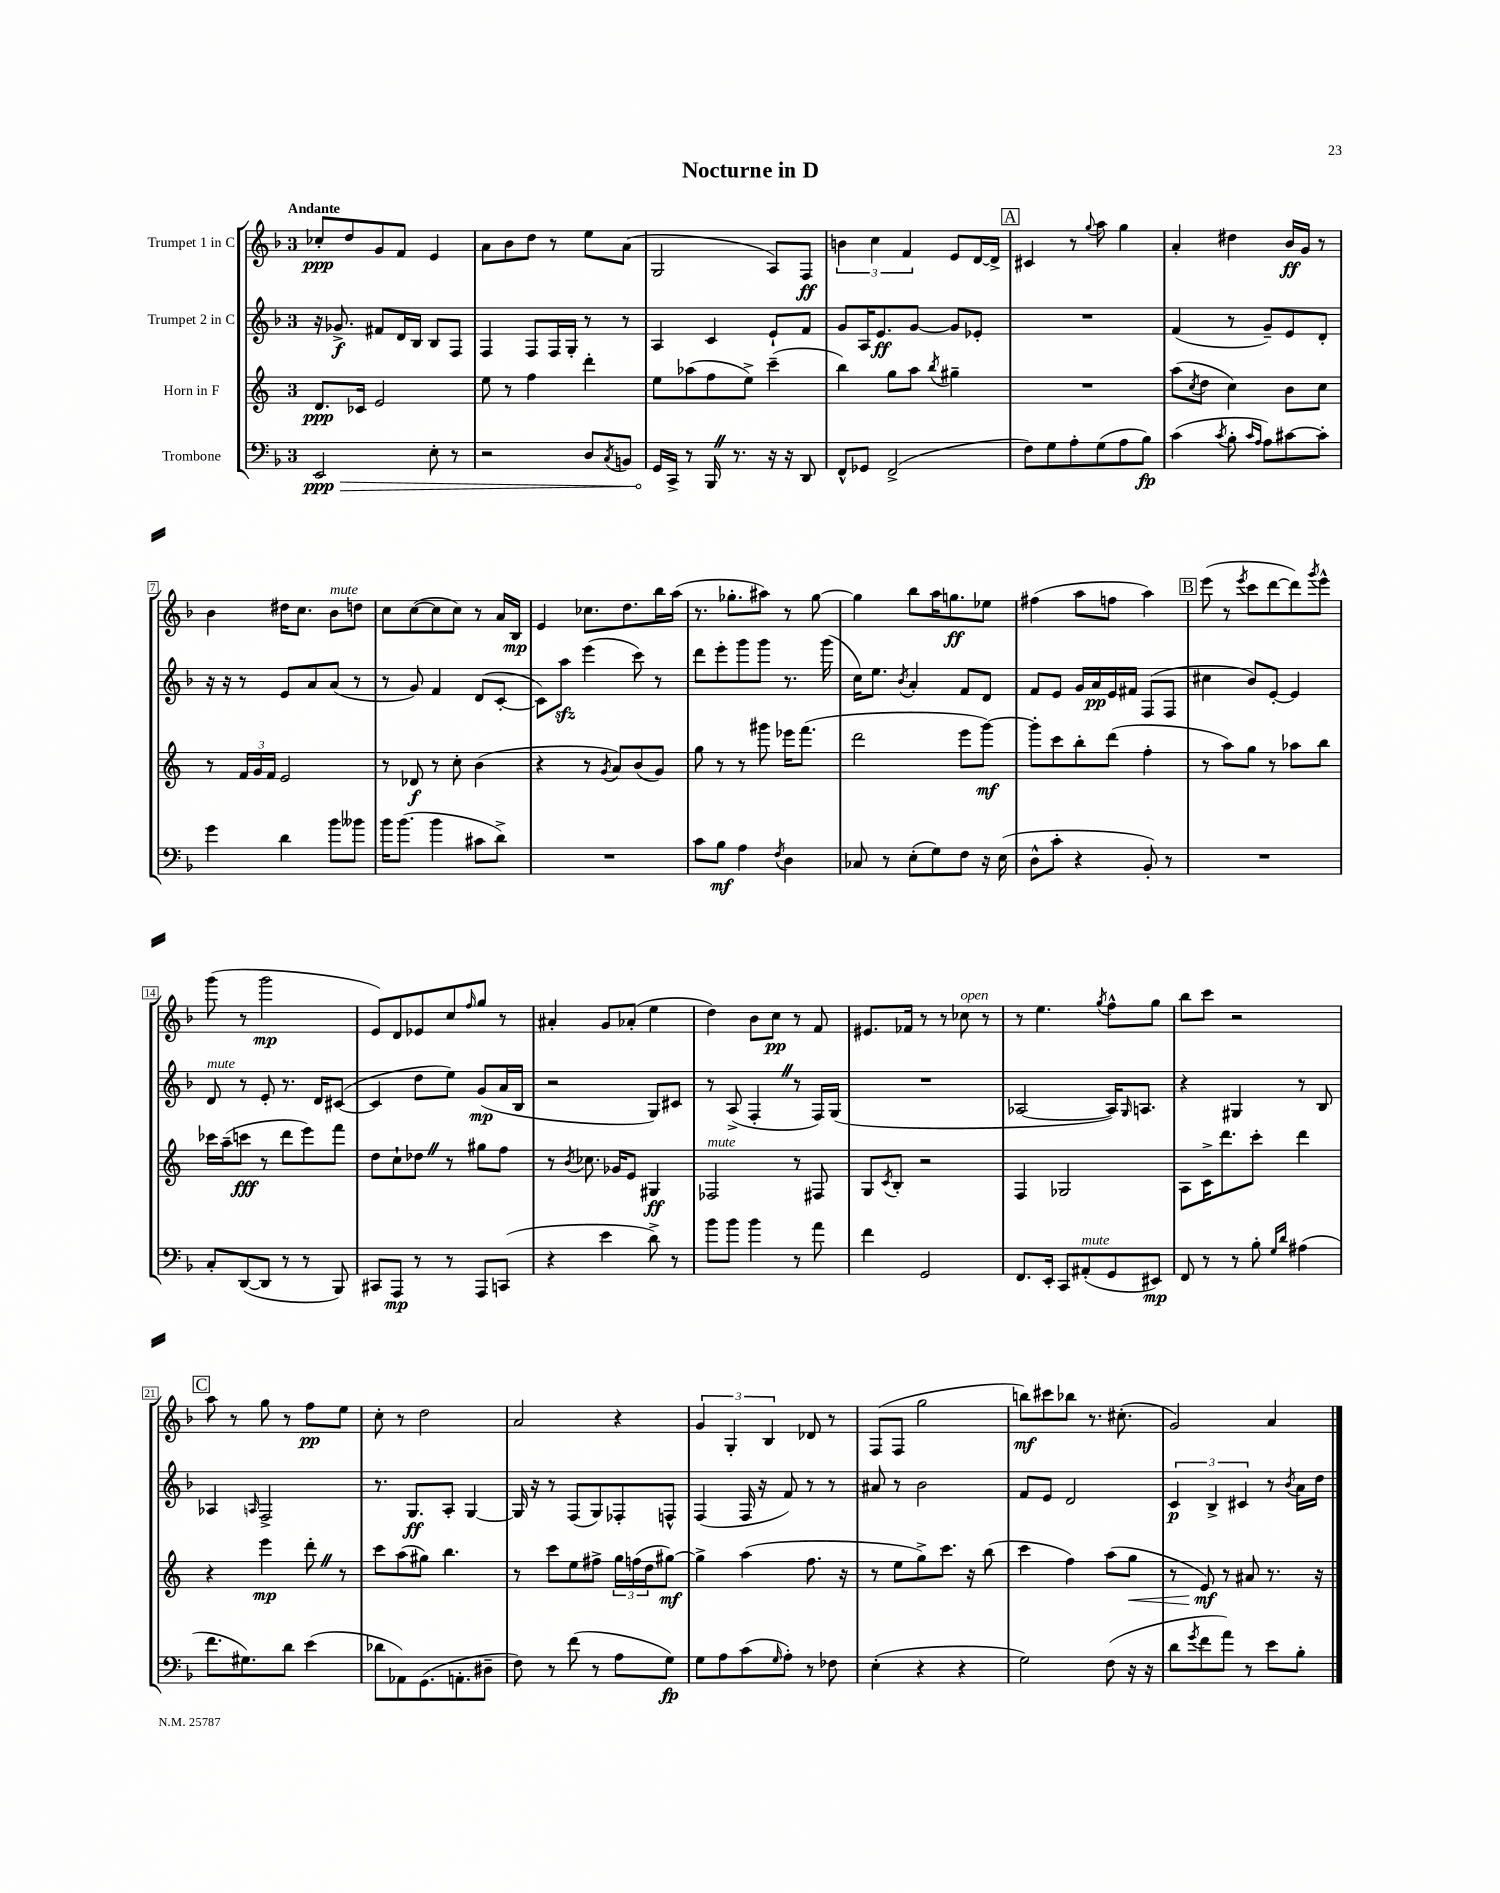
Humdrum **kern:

**kern	**kern	**kern	**kern
*staff4	*staff3	*staff2	*staff1
*clefF4	*clefG2	*clefG2	*clefG2
*k[b-]	*k[]	*k[b-]	*k[b-]
*M3/4	*M3/4	*M3/4	*M3/4
2EE/	8.d/L	16r	8cc-'/L
.	.	8.g-^/	.
.	.	.	8dd/
.	16c-/Jk	.	.
.	2e/	8f#/L	8g/
.	.	16d/L	8f/J
.	.	16B-/JJ	.
8E'\	.	8B-/L	4e/
8r	.	8F/J	.
=	=	=	=
2r	8ee\	4F/	8a\L
.	8r	.	8b-\
.	4ff\	8F/L	8dd\J
.	.	16F/L	8r
.	.	16G'/JJ	.
8D/L	4ddd'\	8r	8ee\L
8qC/	.	.	.
8BB/J	.	8r	(8a\J
=	=	=	=
16GG/LL	8ee\L	4A/	2G/
16CC^/JJ	.	.	.
8r	(8aa-\	.	.
16BBB-/	8ff\	4c/	.
8.r	.	.	.
.	8ee^\J)	.	.
16r	(4ccc~\	8e`/L	8A/L)
16r	.	.	.
8DD/	.	8f/J	8F/J
=	=	=	=
8FF^^/L	4bb\)	8g/L	6b\
8GG-/J	.	16A/K	.
.	.	.	6cc\
.	.	8.e/	.
(2FF^/	8gg\L	.	.
.	.	.	6f/
.	8aa\J	[8g/J	.
.	8qbb/	.	.
.	4gg#~\	8g/]L	8e/L
.	.	8e-'/J	[16d/L
.	.	.	16d^/]JJ
=	=	=	=
8F\L)	2.r	2.r	4c#/
8G\	.	.	.
8A'\	.	.	8r
.	.	.	8qqgg/
(8G\	.	.	8aa\
8A\	.	.	4gg\
8B-\J)	.	.	.
=	=	=	=
(4c\	(8aa\L	(4f/	4a'/
.	8qcc/	.	.
.	8dd\J	.	.
8qc/	.	.	.
8B-'\	4cc\)	8r	4dd#\
16qqc/LL	.	.	.
16qqA/JJ	.	.	.
8A\L)	.	8g~/L)	.
[8c#\	8b\L	8e/	16b-/LL
.	.	.	16g/JJ
8c#'\]J	8cc\J	8d'/J	8r
=	=	=	=
4g\	8r	16r	4b-\
.	.	16r	.
.	24f/LL	8r	.
.	24g/	.	.
.	24f/JJ	.	.
4d\	2e/	8e/L	16dd#\LK
.	.	.	8.cc\J
.	.	8a/	.
8b-\L	.	(8a/J	8b-\L
8b--\J	.	8r	8dd\J
=	=	=	=
16b-\LK	8r	8r	8cc\L
(8.b-\J	.	.	.
.	8d-/	8g/)	([8cc\
4b-\	8r	4f/	8cc\]
.	8cc'\	.	8cc\J)
8c#\L	(4b\	(8d/L	8r
8d^\J)	.	[8c'/J	16a/LL
.	.	.	16B-/JJ
=	=	=	=
2.r	4r	8c\]L)	4e/
.	.	8aa\J	.
.	8r	(4eee\	8.cc-\L
.	8qg/	.	.
.	8a/L)	.	.
.	.	.	8.dd\
.	(8b/	8ccc\)	.
.	8g/J)	8r	16bb-\L
.	.	.	(16aa\JJ
=	=	=	=
8c\L	8gg\	8ddd\L	8.r
8B-\J	8r	8eee'\	.
.	.	.	8.gg-'\L
4A\	8r	8ggg\	.
.	8ggg#\	8ggg\J	8aa#\J)
8qF/	.	.	.
4D\	16eee-\LK	8.r	8r
.	(8.fff\J	.	.
.	.	.	[8gg-\
.	.	(16ggg\	.
=	=	=	=
8C-/	2ddd\	16cc\LK)	4gg-\]
.	.	8.ee\J	.
8r	.	.	.
.	.	8qb-/	.
(8E'\L	.	4a'/	8bb-\L
8G\)	.	.	16aa\K
.	.	.	8.gg\
8F\J	8eee\L	8f/L	.
16r	[8ggg\J)	8d/J	8ee-\J
(16E\	.	.	.
=	=	=	=
8D^^\L	8ggg'\]L	8f/L	(4ff#\
8c'\J	8ccc\	8e/J	.
4r	8bb'\	16g/LL	8aa\L
.	.	16a/	.
.	(8ddd\J	16e/	8ff\J
.	.	16f#/JJ	.
8BB-'/)	4ff'\	(8F/L	4aa\)
8r	.	8F/J	.
=	=	=	=
2.r	8r	4cc#\	(8eee\
.	8aa\L)	.	8r
.	.	.	8qeee/
.	8gg\J	8b-/L)	8ccc\L
.	8r	[8e'/J	[8ddd\
.	8aa-\L	4e/]	8ddd\])
.	.	.	8qggg/
.	8bb\J	.	8eee^^\J
=	=	=	=
8C'/L	16ccc-\LL	8d/	(8ggg\
.	(16aa~\J	.	.
([8DD/	8ccc\J	8r	8r
8DD/]J	8r	8e'/	2ggg\
8r	8ddd\L	8.r	.
8r	8eee\)	.	.
.	.	16d/LK	.
8BBB-/)	8fff\J	([8c#/J	.
=	=	=	=
8CC#/L	8dd\L	4c#/]	8e/L)
8AAA/J	8cc`\	.	8d/
8r	8dd-\J	8dd\L	8e-/
8r	8r	8ee\J)	8cc/
.	.	.	16qqff/
8AAA/L	8gg#\L	(8g/L	8gg/J
(8CC/J	8ff\J	16a/L	8r
.	.	16B-/JJ	.
=	=	=	=
4r	8r	2r	4a#'/
.	8qb/	.	.
.	8.cc-\	.	.
4e\	.	.	8g/L
.	16g-/LK	.	.
.	8e/J	.	(8a-'/J
8d^\)	4G#/	8G/L)	4ee\
8r	.	8c#/J	.
=	=	=	=
8b-\L	2F-/	8r	4dd\)
8b-\J	.	(8A^/	.
4b-\	.	4F'/	8b-\L
.	.	.	8cc\J
8r	8r	8r	8r
8a\	8F#/	16F/LL)	8f/
.	.	(16G/JJ	.
=	=	=	=
4f\	8G/L	2.r	8.e#/L
.	8qc/	.	.
.	8B'/J	.	.
.	.	.	16f-/Jk
2GG/	2r	.	8r
.	.	.	8r
.	.	.	8cc-\
.	.	.	8r
=	=	=	=
8.FF/L	4F/	[2A-/	8r
.	.	.	4.ee\
16EE'/Jk	.	.	.
8CC/L	2G-/	.	.
(8AA#'/	.	.	.
.	.	.	8qgg/
8GG/	.	16A-/]LK)	8ff^^\L
.	.	16qqG/	.
.	.	8.A/J	.
8EE#/J)	.	.	8gg\J
=	=	=	=
8FF/	8A\L	4r	8bb-\L
8r	16c^\K	.	8ccc\J
.	8.ddd\	.	.
8r	.	4G#/	2r
8B-'\	8ccc'\J	.	.
16qqG/LL	.	.	.
16qqd/JJ	.	.	.
(4A#\	4ddd\	8r	.
.	.	8B-/	.
=	=	=	=
8.f\L	4r	4A-/	8aa\
.	.	.	8r
8.G#\)	.	.	.
.	.	16qqA/	.
.	4eee\	2F^/	8gg\
8d\J	.	.	8r
(4e\	8ddd'\	.	8ff\L
.	8r	.	8ee\J
=	=	=	=
8d-\L	8ccc\L	8.r	8cc'\
8AA-\)	(8aa\	.	8r
.	.	8.G/L	.
(8.GG\	8gg#\J)	.	2dd\
.	4.bb\	8A'/J	.
8.AA'\	.	.	.
.	.	[4G/	.
8D#~\J	.	.	.
=	=	=	=
8F\)	8r	16G/]	2a/
.	.	16r	.
8r	8ccc\L	8r	.
(8f\	8ee\	(8F/L	.
8r	8ff#^\J	8G/)	.
8A\L	24gg\LL	8F-'/	4r
.	(24ff\	.	.
.	24dd\J	.	.
8G\J)	[8gg#\J)	8F^^/J	.
=	=	=	=
8G\L	4gg#^\]	(4F/	6g/
8A\	.	.	.
.	.	.	6G'/
(8c\	(4aa\	16F/	.
.	.	16r	.
.	.	.	6B-/
16qqG/	.	.	.
8A'\J)	.	8f/)	.
8r	8.ff\	8r	8d-/
8F-\	.	8r	8r
.	16r	.	.
=	=	=	=
(4E'\	8r	8a#/	(8F/L
.	8ee\L	8r	8F/J
4r	8gg^\)	2b-\	2gg\
.	8.ccc\J	.	.
4r	.	.	.
.	16r	.	.
.	(8bb\	.	.
=	=	=	=
2G\)	4ccc\	8f/L	8bb\L)
.	.	8e/J	8ccc#\
.	4ff\)	2d/	8bb-\J
.	.	.	8.r
(8F\	(8aa\L	.	.
.	.	.	(8.cc#'\
16r	8gg\J	.	.
16r	.	.	.
=	=	=	=
8d\L	8r	6c/	2g/)
8qg/	.	.	.
8f\	8e/)	.	.
.	.	6B-^/	.
8a\J)	8r	.	.
.	.	6c#/	.
8r	8a#/	.	.
8e\L	8.r	8r	4a/
.	.	8qb-/	.
8B-'\J	.	16a\LL	.
.	16r	16dd\JJ	.
==	==	==	==
*-	*-	*-	*-
